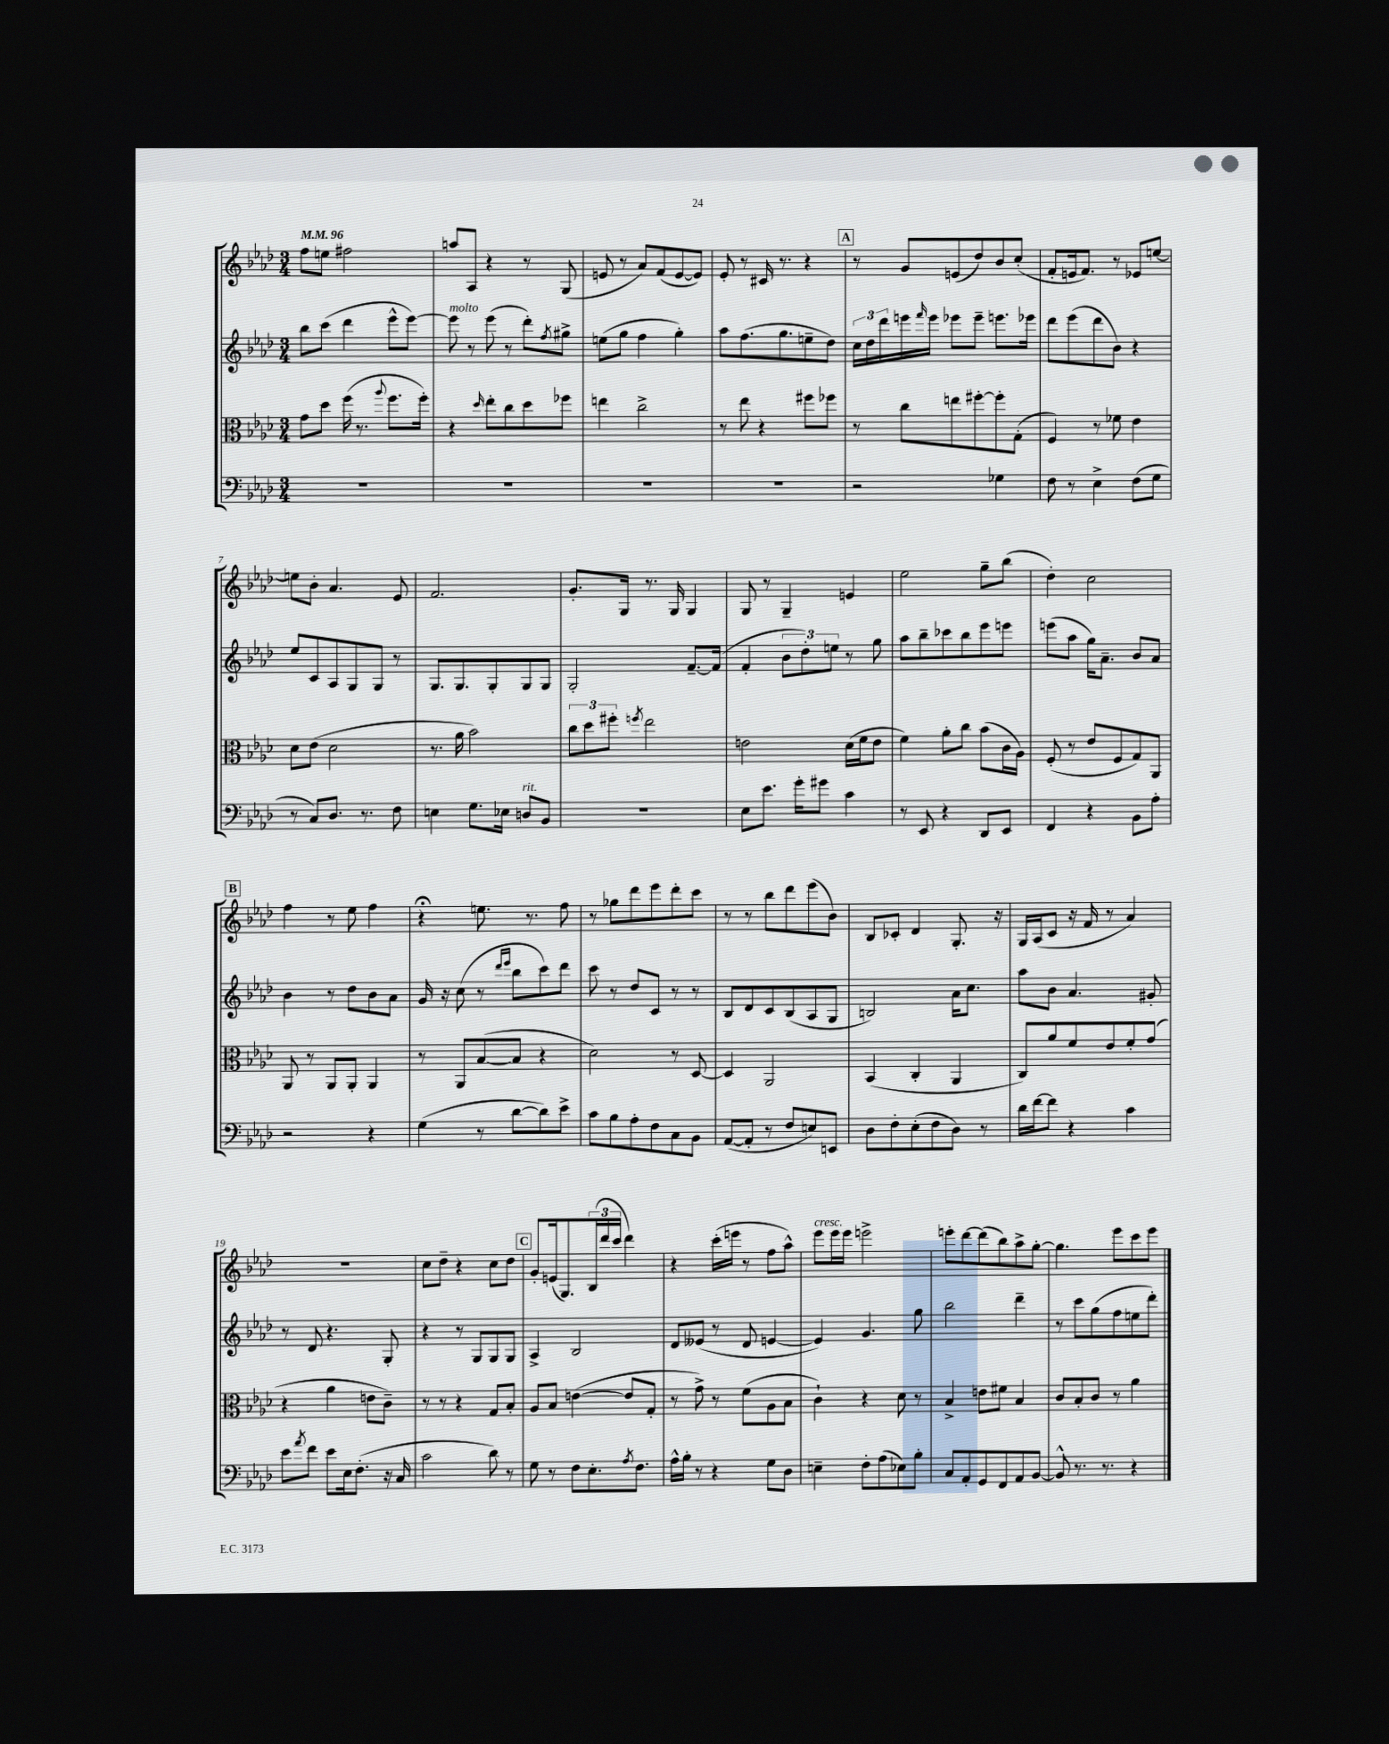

**kern	**kern	**kern	**kern
*part4	*part3	*part2	*part1
*staff4	*staff3	*staff2	*staff1
*clefF4	*clefC3	*clefG2	*clefG2
*k[b-e-a-d-]	*k[b-e-a-d-]	*k[b-e-a-d-]	*k[b-e-a-d-]
*M3/4	*M3/4	*M3/4	*M3/4
*MM96	*MM96	*MM96	*MM96
=1	=1	=1	=1
2.r	8g\L	8bb-\L	8ff\L
.	8dd-\J	(8ccc\J	8een\J
.	(16ff\	4ddd-\	2ff#X\
.	8.r	.	.
.	8qqaa-/	.	.
.	8.ff\L	8eee-^^\L	.
.	.	[8eee-\J)	.
.	16ff'\Jk)	.	.
=2	=2	=2	=2
!	!	!LO:TX:a:i:t=molto	!
2.r	4r	8eee-\]	8aan/L
.	.	8r	8A-/J
.	16qqdd-/	.	.
.	8ee-'\L	(8eee-\	4r
.	8cc\	8r	.
.	8dd-\	8ddd-'\L)	8r
.	.	8qff/	.
.	8ff-X\J	8gg#X^\J	(8G/
=3	=3	=3	=3
2.r	4een\	(8een\L	8en/
.	.	8gg\J	8r
.	2cc^\	4ff\	8a-/L)
.	.	.	(8f/
.	.	4gg'\)	[8e/
.	.	.	8e/J])
=4	=4	=4	=4
2.r	8r	8aa-\L	8e-'/
.	8ee-\	(8.ff\	8r
.	4r	.	16c#X/
.	.	8.gg\	8.r
.	8ff#X\L	8een~\	4r
.	8ff-X\J	8dd-\J)	.
!!LO:REH:place=s1:t=A
=5	=5	=5	=5
2r	8r	24cc\LL	8r
.	.	24dd-\	.
.	.	24ddd-\	.
.	8cc\L	16eeen\	8g/L
.	.	16qqfff/	.
.	.	16eee\JJ	.
.	8een\	8eee-X\L	(8en/
.	[8ff#X'\	8eee-~\J	8dd-/)
4G-X\	8ff#'\]	8.eeen\L	8b-/
.	(8G'\J	.	(8cc'/J
.	.	16eee-X\Jk	.
=6	=6	=6	=6
8F\	4F/)	8ddd-\L	8f'/L
8r	.	(8eee-\	16en/k
.	.	.	8.f/J)
4E-^\	8r	8ddd-\	.
.	8f-X\	8b-\J)	8r
(8F\L	4e-\	4r	8e-X/L
8G\J	.	.	[8een/J
!!LO:LB:g=z
=7	=7	=7	=7
8r	8d-\L	8ee-/L	8een\L]
8C/L)	(8e-\J	8c/	8b-'\J
8.D-/J	2d-\	8A-/	4.a-/
.	.	8G/	.
8.r	.	.	.
.	.	8G/J	.
8F\	.	8r	8e-/
=8	=8	=8	=8
4En\	8.r	8.G/L	2.f/
.	16a-\	8.G/	.
8.G\L	2b-\)	.	.
.	.	8G'/	.
16E-X\Jk	.	.	.
!LO:TX:a:i:t=rit.	!	!	!
8Dn/L	.	8G/	.
8BB-/J	.	8G/J	.
=9	=9	=9	=9
2.r	12cc\L	2G'/	8.g'/L
.	12dd-\	.	.
.	12ff#X'\J	.	.
.	.	.	16G/Jk
.	8qffn/	.	.
.	2ee-\	.	8.r
.	.	.	16G/
.	.	[8.f~/L	4G/
.	.	(16f/Jk]	.
=10	=10	=10	=10
8E-\L	2en\	4f'/	8G/
8.e-\J	.	.	8r
.	.	12b-\L	4G~/
16g'\KL	.	.	.
.	.	12dd-'\)	.
8g#X\J	.	.	.
.	.	12een\J	.
4c\	(16d-\LL	8r	4en/
.	16f\J	.	.
.	8e\J	8gg\	.
=11	=11	=11	=11
8r	4f\)	8aa-\L	2ee-\
8EE-/	.	8bb-~\	.
4r	8a-'\L	8ccc-X\	.
.	8cc\J	8bb-\	.
8DD-/L	(8b-\L	8eee-\	8gg~\L
8EE-/J	16c\L	8eeen\J	(8bb-\J
.	16A-\JJ)	.	.
=12	=12	=12	=12
4FF/	(8F'/	(8eeen\L	4dd-'\)
.	8r	8aa-\J	.
4r	8e-/L	16gg\KL)	2cc\
.	.	8.a-~\J	.
.	8F/	.	.
8BB-\L	8G/)	8b-/L	.
8A-'\J	8AA-/J	8a-/J	.
!!LO:LB:g=z
!!LO:REH:place=s1:t=B
=13	=13	=13	=13
2r	8AA-/	4b-\	4ff\
.	8r	.	.
.	8AA-/L	8r	8r
.	8AA-'/J	8dd-\L	8ee-\
4r	4AA-/	8b-\	4ff\
.	.	8a-\J	.
=14	=14	=14	=14
(4G\	8r	16g/	4r;<
.	.	16r	.
.	8AA-/L	(8cc\	.
8r	([8B-/	8r	8.een\
.	.	16qqddd-/LL	.
.	.	16qqeee-/JJ	.
[8d-\L	8B-/J]	8bb-\L	.
.	.	.	8.r
8d-\])	4r	8ccc\)	.
8e-^\J	.	8ddd-\J	8ff\
=15	=15	=15	=15
8c\L	2d-\)	8ccc\	8r
8B-\	.	8r	8gg-X\L
8A-'\	.	8dd-/L	8ddd-\
8F\	.	8c/J	8eee-\
8C\	8r	8r	8ddd-'\
8BB-\J	[8D-/	8r	8ccc\J
=16	=16	=16	=16
([8AA-/L	4D-/]	8B-/L	8r
8AA-'/J]	.	8d-/	8r
8r	2AA-/	8c/	8bb-\L
8F/L	.	(8B-/	8ddd-\
8En/)	.	8A-/	(8eee-\
8EEn/J	.	8G/J	8b-\J)
=17	=17	=17	=17
8D-\L	(4BB-/	2Bn/)	8B-/L
8F'\	.	.	8c-X'/J
(8E-'\	4C'/	.	4d-/
8F\	.	.	.
8D-\J)	4AA-/	16a-\KL	8.G'/
.	.	8.cc\J	.
8r	.	.	.
.	.	.	16r
=18	=18	=18	=18
16d-\LL	8C/L)	8aa-\L	16G/LL
[16f\J	.	.	(16A-/J
8f\J]	8a-/	8b-\J	8c/J
4r	8f/	4.a-/	16r
.	.	.	16f/
.	8e-/	.	8r
4c\	8f'/	.	4a-/)
.	(8g/J	8g#X'/	.
!!LO:LB:g=z
=19	=19	=19	=19
8e-\L	4r	8r	2.r
8qa-/	.	.	.
8f\J	.	8d-/	.
8e-\L	4a-\	4.r	.
16E-\k	.	.	.
(8.F'\J	.	.	.
.	8en\L	.	.
16r	8c~\J)	8G'/	.
16C/	.	.	.
=20	=20	=20	=20
2c\	8r	4r	8cc\L
.	8r	.	8dd-~\J
.	4r	8r	4r
.	.	8G/L	.
8d-\)	8G/L	8G/	8cc\L
8r	8B-'/J	8G/J	8dd-\J
!!LO:REH:place=s1:t=C
=21	=21	=21	=21
8G\	8A-/L	4A-^/	8g'/L
8r	8B-/J	.	(16en/k
.	.	.	8.G/)
8F\L	([4en\	2B-/	.
8.E-'\	.	.	(24B-/L
.	.	.	24ddd-/
.	.	.	24ccc/JJ
.	8e/L]	.	4ddd-\)
8qA-/	.	.	.
8.F\J	.	.	.
.	8G'/J	.	.
=22	=22	=22	=22
16A-^^\LL	8r	8d-/L	4r
16B-'\JJ	.	.	.
8r	8g^\)	(8e--X/J	.
4r	8r	8r	(16ccc'\LL
.	.	.	16eeen\JJ
.	(8f\L	8d-/	8r
8G\L	8A-\	[4en/	8ff\L
8D-\J	8B-\J	.	8aa-^^\J)
=23	=23	=23	=23
!	!	!	!LO:TX:a:i:t=cresc.
4En~\	4c`\)	4e/])	8eee-\L
.	.	.	16eee-\L
.	.	.	16eee-\JJ
8F'\L	4r	4.g/	2eeen^\
(8A-\	.	.	.
8E-X\)	8d-\	.	.
8B-'\J	8r	8gg\	.
=24	=24	=24	=24
8C/L	4B-^/	2bb-\	8eeen'\L
8AA-'/	.	.	[8ddd-\
8GG/	8en\L	.	(8ddd-\]
8FF/	8f#X\J	.	8bb-\)
8AA-/	4B-/	4ddd-~\	8aa-^\
[8BB-/J	.	.	[8gg'\J
=25	=25	=25	=25
8BB-^^/]	8c/L	8r	4.gg\]
8.r	8B-'/	8ccc\L	.
.	8c/J	(8gg\	.
8.r	.	.	.
.	8r	8ff\	8eee-\L
4r	4a-\	8een\	8ccc\
.	.	8ddd-'\J)	8eee-\J
==	==	==	==
*-	*-	*-	*-
